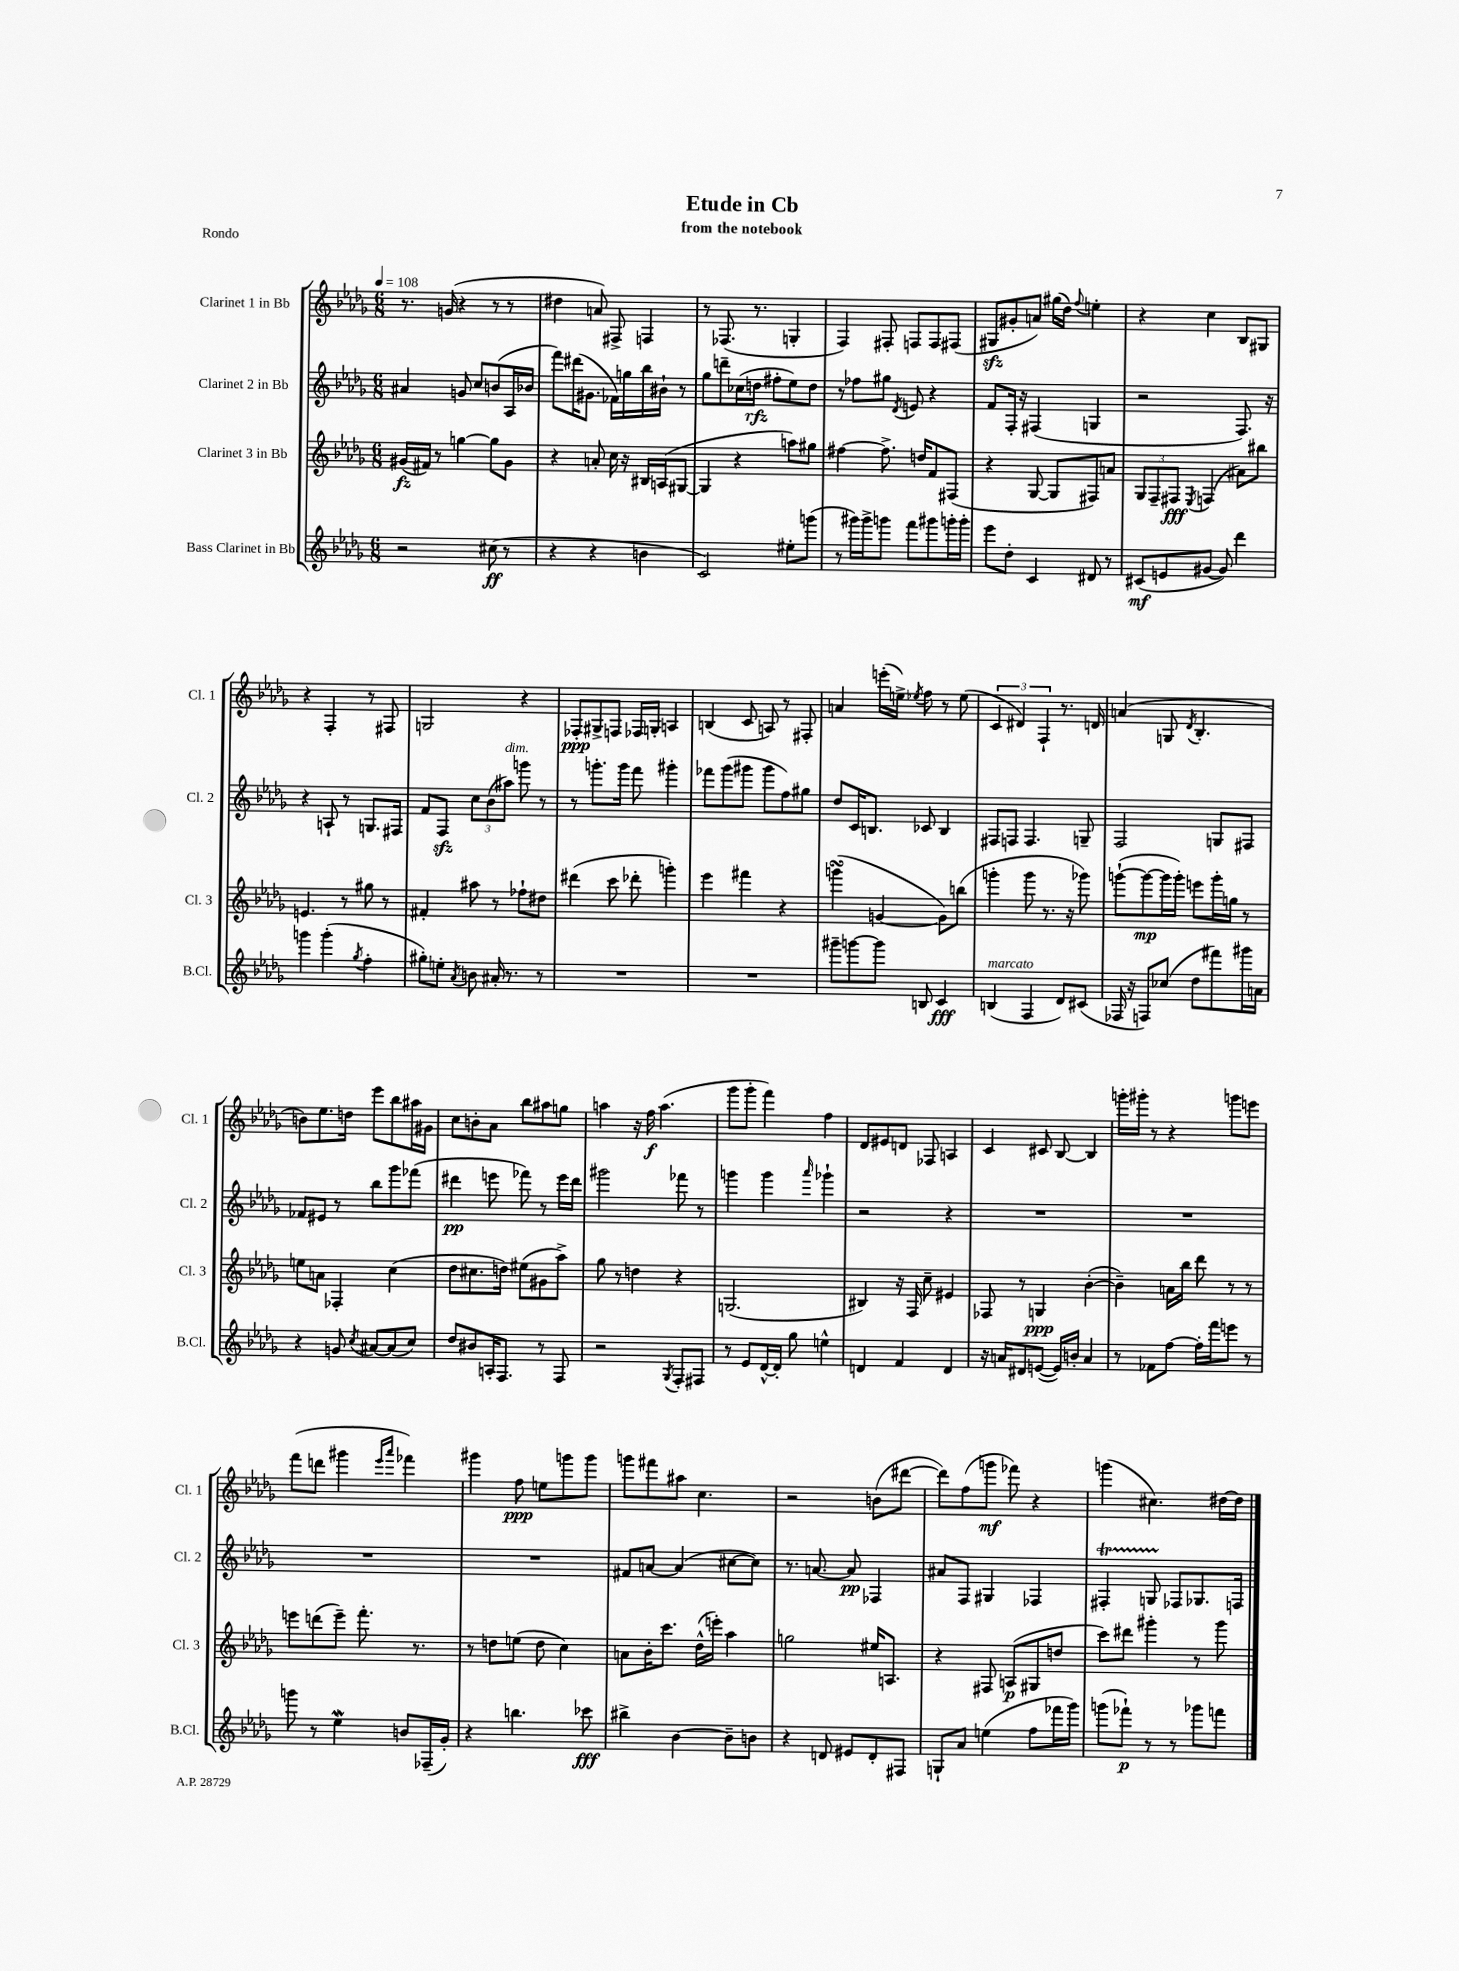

**kern	**kern	**kern	**kern
*staff4	*staff3	*staff2	*staff1
*clefG2	*clefG2	*clefG2	*clefG2
*k[b-e-a-d-g-]	*k[b-e-a-d-g-]	*k[b-e-a-d-g-]	*k[b-e-a-d-g-]
*M6/8	*M6/8	*M6/8	*M6/8
*MM108	*MM108	*MM108	*MM108
2r	(16g#/LL	4a#/	8.r
.	16f#/JJ)	.	.
.	8r	.	.
.	.	.	(16g/
.	[4gg\	8g/	4r
.	.	8cc/L	.
(8cc#\	8gg\]L	(8b/	8r
8r	8g#\J	16A-/L	8r
.	.	16b-/JJ	.
=	=	=	=
4r	4r	8fff\L)	4dd#\
.	.	(16ddd#\K	.
.	.	8.g#\J	.
4r	8a'/	.	8a/)
.	16cc\	16f-\LL)	8F#^/
.	16r	16gg\	.
4b\	16B#/LL	16bb-\	4F/
.	(16A/J	16b#`\JJ	.
.	[8G#/J	8r	.
=	=	=	=
2c/)	4G#/]	8gg-\L	8r
.	.	8ddd~\	(8.F-/
.	4r	(16cc-\L	.
.	.	16dd\JJ	8.r
.	.	8ff#'\L	.
8ee#'\L	8aa\L)	8ee-\)	4G'/
(8ggg\J	8gg#\J	8dd\J	.
=	=	=	=
8r	[4ff#\	8r	4F/)
16ggg#\LL)	.	8ff-\L	.
16ggg#^\J	.	.	.
8ggg\J	8.ff#^\]	8gg#\J	8F#'/
.	.	8qd-/	.
8fff\L	.	8e/	8F/L
.	16dd/LK	.	.
8ggg#\	8f/	4r	8F/
16ggg'\L	(8F#/J	.	(8F#/J
16ggg'\JJ	.	.	.
=	=	=	=
8eee-\L	4r	8f/L	8G#/L
8dd-'\J	.	16F'/Jk	8g#'/
.	.	16r	.
4c/	[8G-/	(4F#/	8a/J)
.	8G-/]L	.	(16gg#\LL
.	.	.	16dd-\JJ)
.	.	.	8qqff/
8d#/	8F#/)	4G/	4ee'\
8r	8a/J	.	.
=	=	=	=
(8c#/L	12G-/L	2r	4r
.	12F~/	.	.
8e/	.	.	.
.	12F#/J	.	.
.	8qE-/	.	.
[8g#/J	(4F/	.	4cc\
8g#/])	.	.	.
4ddd-\	8a#\L)	8.F/)	8B-/L
.	8bb#\J	.	8G#/J
.	.	16r	.
=	=	=	=
4ggg\	4.e/	4r	4r
(4ggg'\	.	8A`/	4F'/
.	8r	8r	.
8qgg-/	.	.	.
4ff'\	8gg#\	8.G/L	8r
.	8r	.	8F#/
.	.	16F#/Jk	.
=	=	=	=
8gg#'\L)	4f#'/	8f/L	2G/
8ee'\J	.	8F/J	.
8qa-/	.	.	.
8b\	8aa#\	12cc\L	.
.	.	(12b-\	.
16a#'/	8r	.	.
.	.	12aa#\J)	.
8.r	.	.	.
.	8ff-`\L	8ggg\	4r
8r	8dd#\J	8r	.
=	=	=	=
2.r	(4ddd#\	8r	8F-'/L
.	.	8.ggg'\L	8G#^/
.	8ccc\	.	8F/J
.	.	16ggg\Jk	.
.	8ddd-'\	8fff\	16F-/LL
.	.	.	16G'/JJ
.	4ggg'\)	4ggg#'\	4A/
=	=	=	=
2.r	4eee-\	8fff-\L	(4B/
.	.	(8ggg-\	.
.	4fff#\	8ggg#\J	8c/
.	.	8ggg#\L	8A/)
.	4r	8ff\)	8r
.	.	8gg#\J	8F#'/
=	=	=	=
8ggg#~\L	(4ggg\	8dd-/L	4a/
[8ggg\	.	16c/K	.
.	.	8.B/J	.
8ggg\]J	[4g/	.	(16eee'\LL
.	.	.	16ee^\JJ)
.	.	.	8qee-/
8B/	.	8c-/	8ff\
4c/	8g\]L)	4B/	8r
.	(8bb\J	.	(8ee-\
=	=	=	=
(4B/	4ggg'\	8F#/L	6c/
.	.	8F/J	.
.	.	.	6d#/)
4F/	8ggg\	4.F/	.
.	.	.	6F`/
.	8.r	.	.
8d-/L)	.	.	8.r
.	16r	.	.
(8c#/J	8ggg-\)	8G~/	.
.	.	.	16d/
=	=	=	=
16F-/	([8ggg`\L	2F/	(4a/
16r	.	.	.
8F/L)	8ggg\_	.	.
(8cc-/J	16ggg\]L	.	8G/
.	16ggg'\JJ)	.	.
.	.	.	8qd-/
8dd-\L	8eee\L	.	4.B-'/
8fff#\)	16ggg'\L	8G/L	.
.	16gg\JJ	.	.
16ggg#\L	8r	8F#/J	.
16a\JJ	.	.	.
=	=	=	=
4r	8ee\L	8f-/L	8b\L)
.	8a\J	8e#/J	8.ee-\
8g/	4F-'/	8r	.
.	.	.	16dd\Jk
8qcc/	.	.	.
[8a#/L	.	8bb-\L	8eee-\L
(8a#/]	(4cc\	8ggg-\	8bb-\
8cc/J)	.	(8fff-\J	16aa#\L
.	.	.	16g#\JJ
=	=	=	=
8dd-/L	8dd-\L	4ddd#\	8cc\L
8b#/	8.cc#\	.	8b'\
16A'/K	.	8eee\	8a-\J
8.F/J	16dd\Jk)	.	.
.	(8ee#\L	8fff-\)	8bb-\L
8r	8g#\	8r	8aa#\
8F/	8aa-^\J)	16eee\LL	8gg\J
.	.	16ddd#\JJ	.
=	=	=	=
2r	8gg-\	2ggg#\	4aa\
.	8r	.	.
.	4dd\	.	16r
.	.	.	16ff\
.	.	.	(4.aa\
8qG-/	.	.	.
8F'/L	4r	8fff-\	.
8F#/J	.	8r	.
=	=	=	=
8r	(2.G/	4ggg\	8ggg-\L
8e-/L	.	.	8ggg-'\J
[16d-^^/L	.	4ggg\	4fff\)
16d-'/]JJ	.	.	.
8gg-\	.	.	.
.	.	16qqaaa-/	.
4ee^^\	.	4ggg-`\	4ff\
=	=	=	=
4d/	4B#/)	2r	8d-/L
.	.	.	8e#/
4f/	16r	.	8d/J
.	16F/	.	.
.	8cc~\	.	8F-/
4d/	4e#/	4r	4A/
=	=	=	=
16r	8F-/	2.r	4c/
16a/LK	.	.	.
8d#/	8r	.	.
([8e/J	4G/	.	8c#/
16e/]LL)	.	.	[8B-/
16b'/JJ	.	.	.
4a/	([4b-'\	.	4B-/]
=	=	=	=
8r	4b-~\])	2.r	16ggg'\LL
.	.	.	16ggg#'\JJ
8f-\L	.	.	8r
[8ff\J	16a\LL	.	4r
.	16bb-\JJ	.	.
16ff'\]LL	8ddd-\	.	.
16fff\J	.	.	.
8eee\J	8r	.	8ggg\L
8r	8r	.	8eee\J
=	=	=	=
8ggg\	8eee\L	2.r	(8fff\L
8r	(8ddd\	.	8ddd\J
4ee-\	8eee~\J)	.	4ggg#\
.	8.fff'\	.	.
.	.	.	16qqeee-/LL
.	.	.	16qqaaa-/JJ
8b/L	.	.	4fff-\)
.	8.r	.	.
(16F-~/L	.	.	.
16g-'/JJ)	.	.	.
=	=	=	=
4r	8r	2.r	4ggg#\
.	8dd\L	.	.
4.bb\	(8ee\J	.	8ff\
.	8dd\	.	8ee\L
.	4cc\)	.	8ggg\
8ccc-\	.	.	8ggg\J
=	=	=	=
4bb#^\	8a\L	8f#/L	8ggg\L
.	16b-'\K	[8a/J	8fff#\
.	8.ccc\J	.	.
[4b-\	.	(4a/]	8aa#\J
.	(16dd-^^\LL	.	4.cc\
.	16eee'\JJ)	.	.
8b-~\]L	4aa-\	[8cc#\L	.
8b\J	.	8cc#\]J)	.
=	=	=	=
4r	2gg\	8.r	2r
.	.	[8.a/	.
8d/	.	.	.
8e#/L	.	8a/]	.
8d'/	16ee#/LK	4F-/	(8b\L
.	8.A/J	.	.
8F#/J	.	.	[8ddd#\J
=	=	=	=
8G`/L	4r	8a#/L	8ddd#\]L)
8a-/J	.	8F/J	(8ff\
(4ee\	8F#/	4G#/	8ggg\J
.	(8A/L	.	8fff-\)
8ff\L	8G#/	4F-/	4r
16fff-\L	8dd/J	.	.
16ggg-\JJ)	.	.	.
=	=	=	=
(8ggg\L	8ccc\L)	4F#'/	(4ggg\
8fff-`\J)	8ddd#\J	.	.
8r	4ggg#'\	8G/	4.cc#\)
8r	.	8F-/L	.
8ggg-\L	8r	8.G-/	.
8fff\J	8ggg#\	.	[16dd#\LL
.	.	16F/Jk	16dd#\]JJ
==	==	==	==
*-	*-	*-	*-
